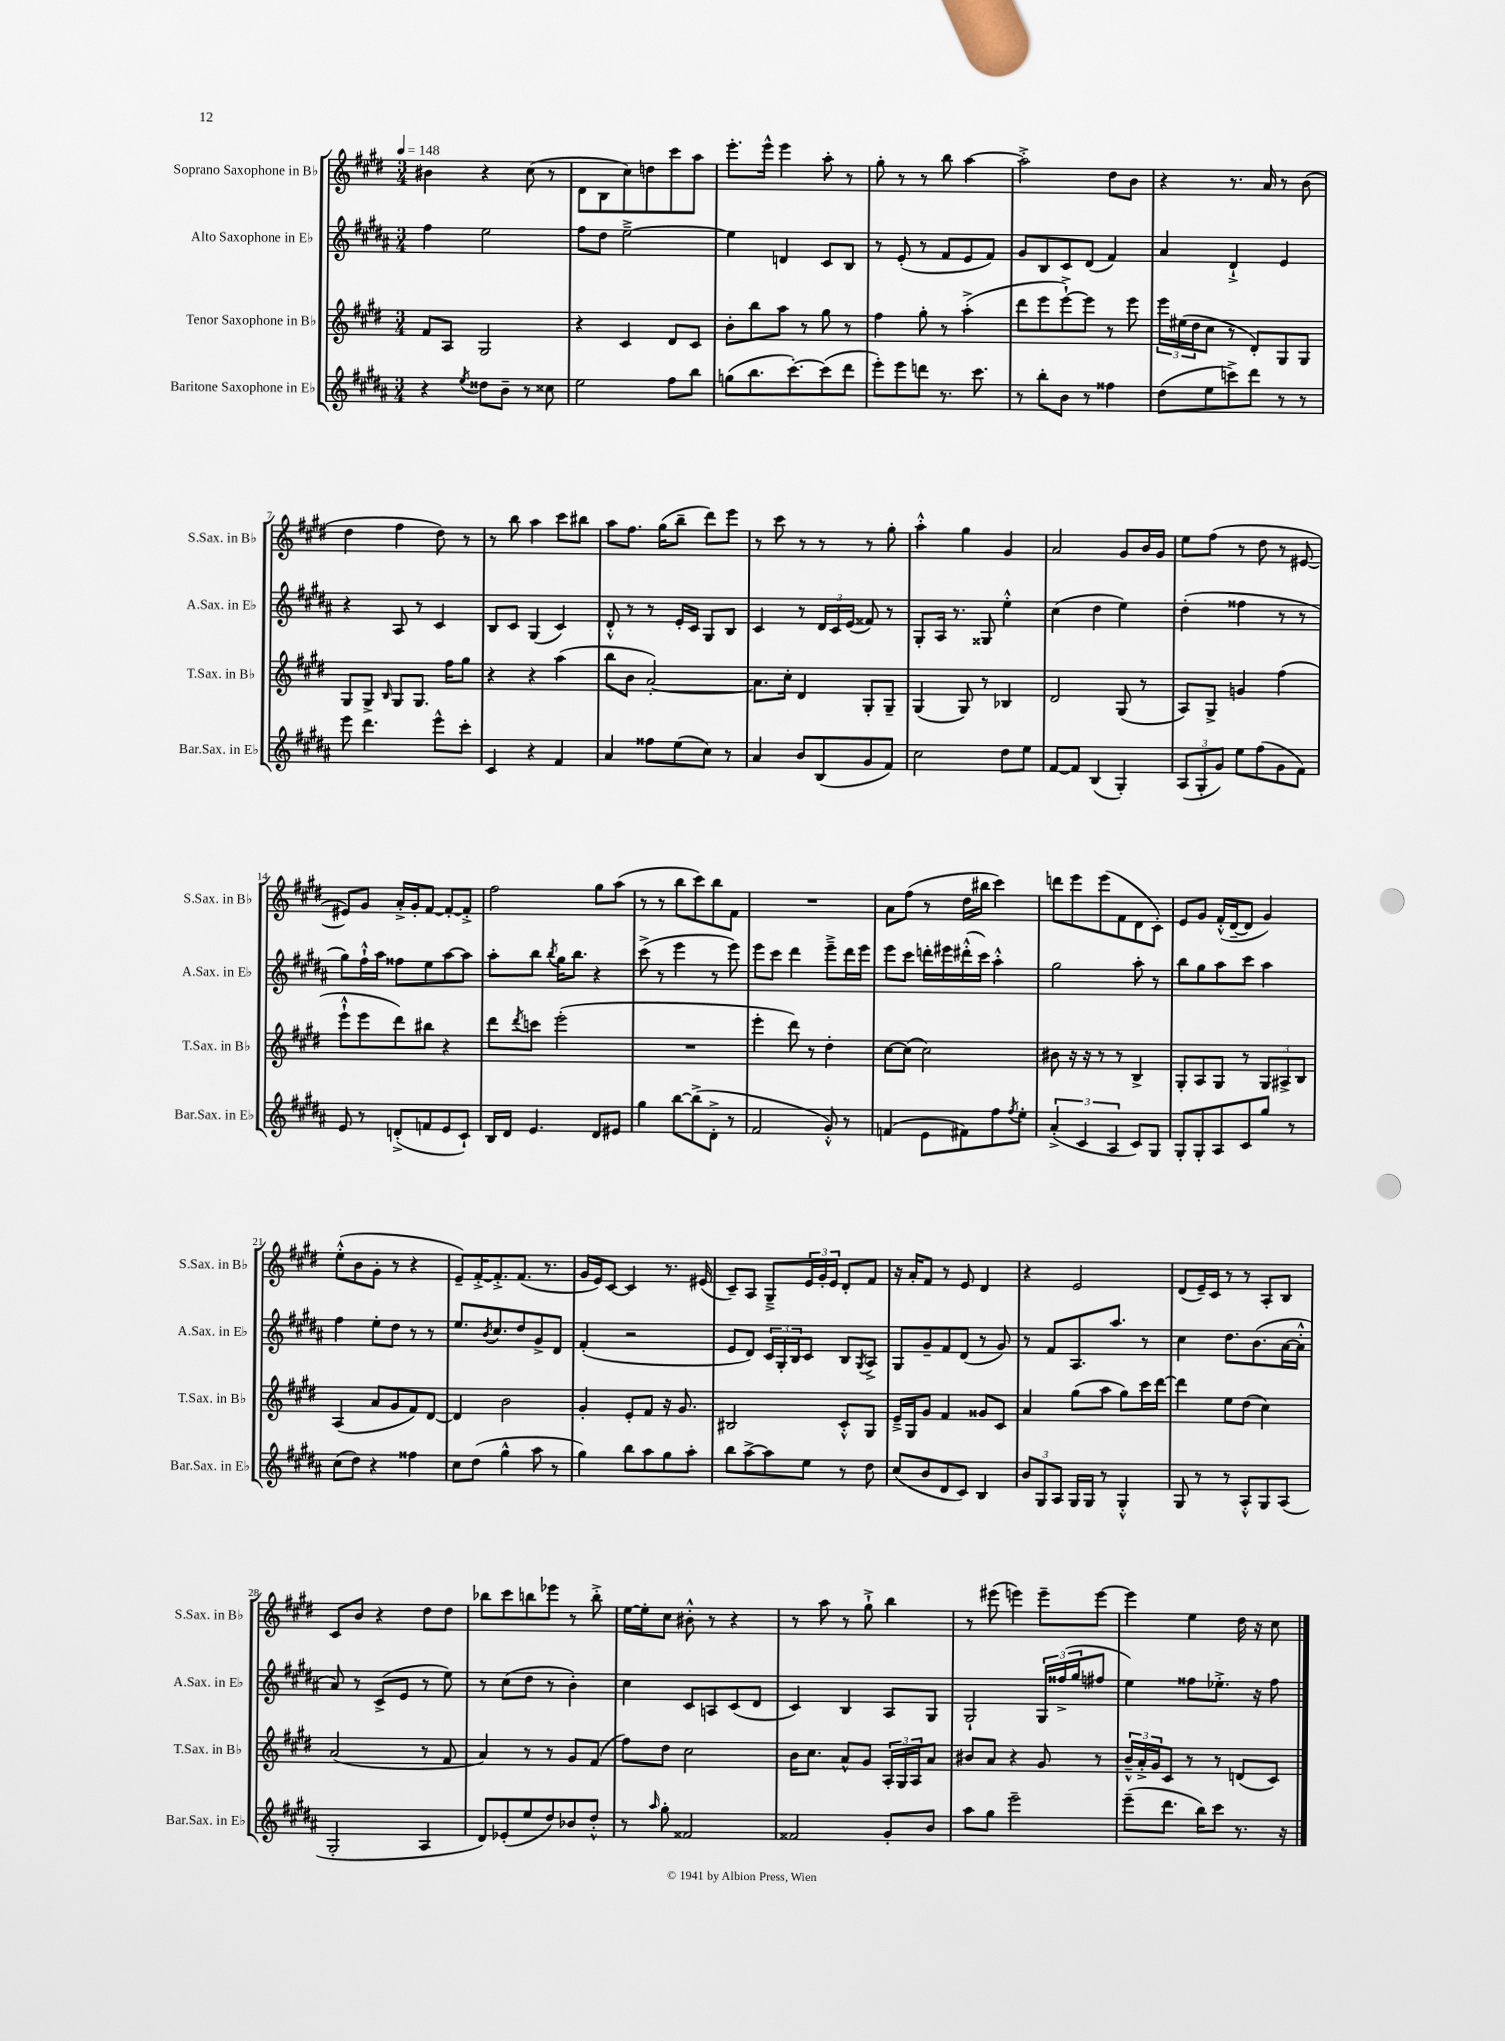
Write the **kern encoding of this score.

**kern	**kern	**kern	**kern
*staff4	*staff3	*staff2	*staff1
*clefG2	*clefG2	*clefG2	*clefG2
*k[f#c#g#d#a#]	*k[f#c#g#d#]	*k[f#c#g#d#a#]	*k[f#c#g#d#]
*M3/4	*M3/4	*M3/4	*M3/4
*MM148	*MM148	*MM148	*MM148
4r	8f#	4ff#	4b#
.	8A	.	.
8qee	.	.	.
8dd##	2G#	2ee	4r
8b~	.	.	.
8r	.	.	(8cc#
8cc##	.	.	8r
=	=	=	=
2ee	4r	8ff#	8d#
.	.	8dd#	8B
.	4c#	[2ee~^	8cc#)
.	.	.	8dd
8ff#	8d#	.	8ccc#
8bb	8c#	.	8aa
=	=	=	=
(8gg	8b'	4ee]	8.eee'
8.bb	8bb	.	.
.	.	.	16eee^^
.	8aa	4d	4eee
[8.ccc#')	.	.	.
.	8r	.	.
(8ccc#]	8gg#	8c#	8aa'
8ddd#	8r	8B	8r
=	=	=	=
8eee')	4ff#	8r	8gg#'
8eee	.	(8e'	8r
8ddd	8gg#'	8r	8r
8.r	8r	8f#	8bb
.	(4aa'^	8e	[4aa
8.ccc#	.	.	.
.	.	8f#)	.
=	=	=	=
8r	8ddd#	8g#	2aa'^]
8bb'	8eee	8B	.
8b	[8eee`^)	8c#	.
8r	8eee]	(8d#	.
4ff##	8r	4f#)	8dd#
.	8eee	.	8b
=	=	=	=
(8dd#	24eee	4a#	4r
.	(24ee#	.	.
.	24dd#	.	.
8ee	8cc#	.	.
8ccc^)	8r	4d#`^	8.r
8ddd#	8d#')	.	.
.	.	.	16a
8r	8G#	4e	8r
8r	8G#	.	(8b
=	=	=	=
8eee	8G#	4r	4dd#
4.ddd#	8G#^	.	.
.	16qqB	.	.
.	8G#	8A#	4ff#
.	8.G#	8r	.
8eee^^	.	4c#	8dd#)
.	16ff#	.	.
8ccc#'	8gg#	.	8r
=	=	=	=
4c#	4r	8B	8r
.	.	8c#	8bb
4r	4r	(4G#	4aa
4f#	(4aa	4c#)	8ccc#
.	.	.	8bb#
=	=	=	=
4a#	8bb	8d#'^^	8aa
.	8b	8r	8.ff#
8ff##	[2a')	8r	.
.	.	.	(16gg#
(8ee	.	16e'	8bb~
.	.	16c#	.
8cc#)	.	8G#	8ddd#)
8r	.	8B	8eee
=	=	=	=
4a#	8.a]	4c#	8r
.	.	.	8ccc#
.	16cc#'	.	.
8b	4d#	8r	8r
(8B	.	24d#	8r
.	.	24c#	.
.	.	(24e	.
8g#	8G#'	8f##)	8r
8f#)	8G#~	8r	8gg#'
=	=	=	=
2cc#	(4G#	8G#'	4aa'^^
.	.	16A#	.
.	.	8.r	.
.	8G#)	.	4gg#
.	8r	8G##	.
8dd#	4B-	4ee'^^	4g#
8ee	.	.	.
=	=	=	=
[8f#	2d#	(4cc#	2a
8f#]	.	.	.
(4B	.	4dd#	.
4G#')	(8G#	4ee)	8g#
.	8r	.	16b
.	.	.	16g#
=	=	=	=
(12A#	8A)	(4dd#'	8ee
12G#'	.	.	.
.	8G#^	.	(8ff#
12g#)	.	.	.
8ee	4g	4ff##	8r
(8ff#	.	.	8dd#
8g#	(4ff#	8r	8r
8f#)	.	8r	[8e#
=	=	=	=
8e	8eee`^^	8gg#)	8e#])
8r	8eee	16ff#`^^	8g#
.	.	16aa#	.
(8d'^	8ddd#)	8ff##	16a'^
.	.	.	16g#'
8f	8bb#	8ee	[8f#
8e	4r	[8aa#	8f#'_
8c#`)	.	8aa#]	8f#'^]
=	=	=	=
16B	8ddd#	8aa#'	2ff#
16d#	.	.	.
.	8qddd#	.	.
4.e	8ccc	8bb	.
.	.	8qbb	.
.	(2eee'	16gg#	.
.	.	8.bb	.
8d#	.	4r	8gg#
8e#	.	.	(8aa
=	=	=	=
4gg#	2.r	(8ccc#^	8r
.	.	8r	8r
[8bb	.	4eee	8bb
(8bb^]	.	.	8ccc#)
8d#'^	.	8r	8bb
8r	.	8eee)	8f#
=	=	=	=
2f#	4eee'	8eee	2.r
.	.	8ccc#	.
.	8ddd#)	4ddd#	.
.	8r	.	.
8g#'^^)	4dd#'	8eee~^	.
8r	.	16ddd#	.
.	.	16eee	.
=	=	=	=
(4f	[8cc#	8eee	8a
.	(8cc#]	8ccc#	(8ff#
8e	2cc#)	16ddd'	8r
.	.	16eee#	.
8f#)	.	(16ddd#'^^	16dd#
.	.	16ccc#)	16bb#
8ff#	.	4aa#'^^	4ccc#)
8qff#	.	.	.
8ee'	.	.	.
=	=	=	=
(6a#'^	8b#	2gg#	8ddd
.	16r	.	8eee
6c#	.	.	.
.	16r	.	.
.	8r	.	(8eee
6A#	.	.	.
.	8r	.	8f#
8c#)	4B^	8aa#'	8d#
8G#	.	8r	8c#')
=	=	=	=
8G#'	8G#'	8bb	8e
8G#'	8A	8gg#	8g#
8A#	8G#	8aa#	(16f#'^^
.	.	.	[16d#~
8c#	8r	8ccc#	8d#]
8gg#	12G#	4aa#	4g#)
.	12A#^	.	.
8r	.	.	.
.	12B	.	.
=	=	=	=
(8cc#	(4A	4ff#	(8ee'^^
8dd#)	.	.	8b
4r	8a	8ee'	8g#'
.	8g#	8dd#	8r
4ff##	8f#)	8r	4r
.	[8d#	8r	.
=	=	=	=
8cc#	4d#]	8.ee	8e~)
(8dd#	.	.	[16f#'^
.	.	8qb	.
.	.	8.cc#	8.f#'^]
4gg#^^	2b	.	.
.	.	8dd#	(8.f#
8aa#	.	8g#^	.
.	.	.	8.r
8r	.	8d#	.
=	=	=	=
4gg#)	4g#'	(4f#'	16g#
.	.	.	16e)
.	.	.	[8c#
8bb	8e'	2r	4c#]
8aa#	8f#	.	.
8gg#	16r	.	8.r
.	8.g#	.	.
8aa#'	.	.	.
.	.	.	(16e#
=	=	=	=
8bb	2B#	8e	8c#~)
[8aa#^	.	8d#)	8A
8aa#]	.	24c#	8G#~^
.	.	24G#'	.
.	.	24B	.
8ee	.	8c#	24e
.	.	.	24g#'
.	.	.	24e
8r	8c#'^^	8B	8d#'
.	.	8qG#	.
8dd#	8G#	8A#^	8f#
=	=	=	=
(8cc#	16e~^	8G#	16r
.	16G#	.	16a'
8b	8g#	8g#~	8f#
8d#	4f#	8f#	8r
8c#)	.	(8d#	8e
4B	8g##	8r	4d#
.	8c#	8g#)	.
=	=	=	=
12b	4a	8r	4r
12G#	.	.	.
.	.	8f#	.
12A#	.	.	.
16G#	(8gg#	8.A#	2e
16G#	.	.	.
8r	8aa	.	.
.	.	8.aa#	.
4G#'^^	8gg#)	.	.
.	16ccc#	8r	.
.	[16ddd#	.	.
=	=	=	=
8G#	4ddd#]	4cc#	(8d#
8r	.	.	16e~)
.	.	.	16c#
8r	8ee	8.dd#	8r
8A#'^^	(8dd#	.	8r
.	.	(8.b	.
8G#	4cc#)	.	8A'
(8A#	.	[16a#	8B
.	.	16a#'^^]	.
=	=	=	=
2G#'	(2a	8a#)	8c#
.	.	8r	8b
.	.	(8c#^	4r
.	.	8e	.
4A#	8r	8r	8dd#
.	8f#	8ee)	8dd#
=	=	=	=
8d#)	4a)	8r	8bb-
(8e-'	.	(8cc#	8ccc#
8ee	8r	8dd#	8bb
8dd#)	8r	8r	8eee-
8b-	8g#	4b')	8r
8dd#'^^	(8f#	.	8bb'^
=	=	=	=
8r	8ff#)	4cc#	[16ee
.	.	.	16ee']
16qqaa#	.	.	.
8gg#'	8dd#	.	8cc#
2f##	2cc#	8c#	8b#'^^
.	.	8A	8r
.	.	(8c#	4r
.	.	8d#	.
=	=	=	=
2f##	16b	4c#)	8r
.	8.cc#	.	.
.	.	.	8aa
.	8a^^	4B	8r
.	8g#	.	8gg#`^
8g#'	24A'	8A#	4bb
.	24G#	.	.
.	24A	.	.
8b	8a	8G#	.
=	=	=	=
8aa#	8b#	2G#`	8r
8gg#	8a	.	(8eee#
2eee~	4r	.	4eee)
.	8g#	24G#	8eee~
.	.	(24ff##^	.
.	.	24gg#	.
.	8r	8ff#	[8eee
=	=	=	=
(8eee~	24b~^^	4ee)	4eee]
.	24a'^	.	.
.	24g#	.	.
8.ddd#	8c#	.	.
.	8r	8ff##	4ee
16bb)	.	.	.
8ccc#	8r	8.ee-'^	.
8.r	(8d	.	16dd#
.	.	16r	16r
.	8c#)	8ff##	8cc#
16r	.	.	.
==	==	==	==
*-	*-	*-	*-
